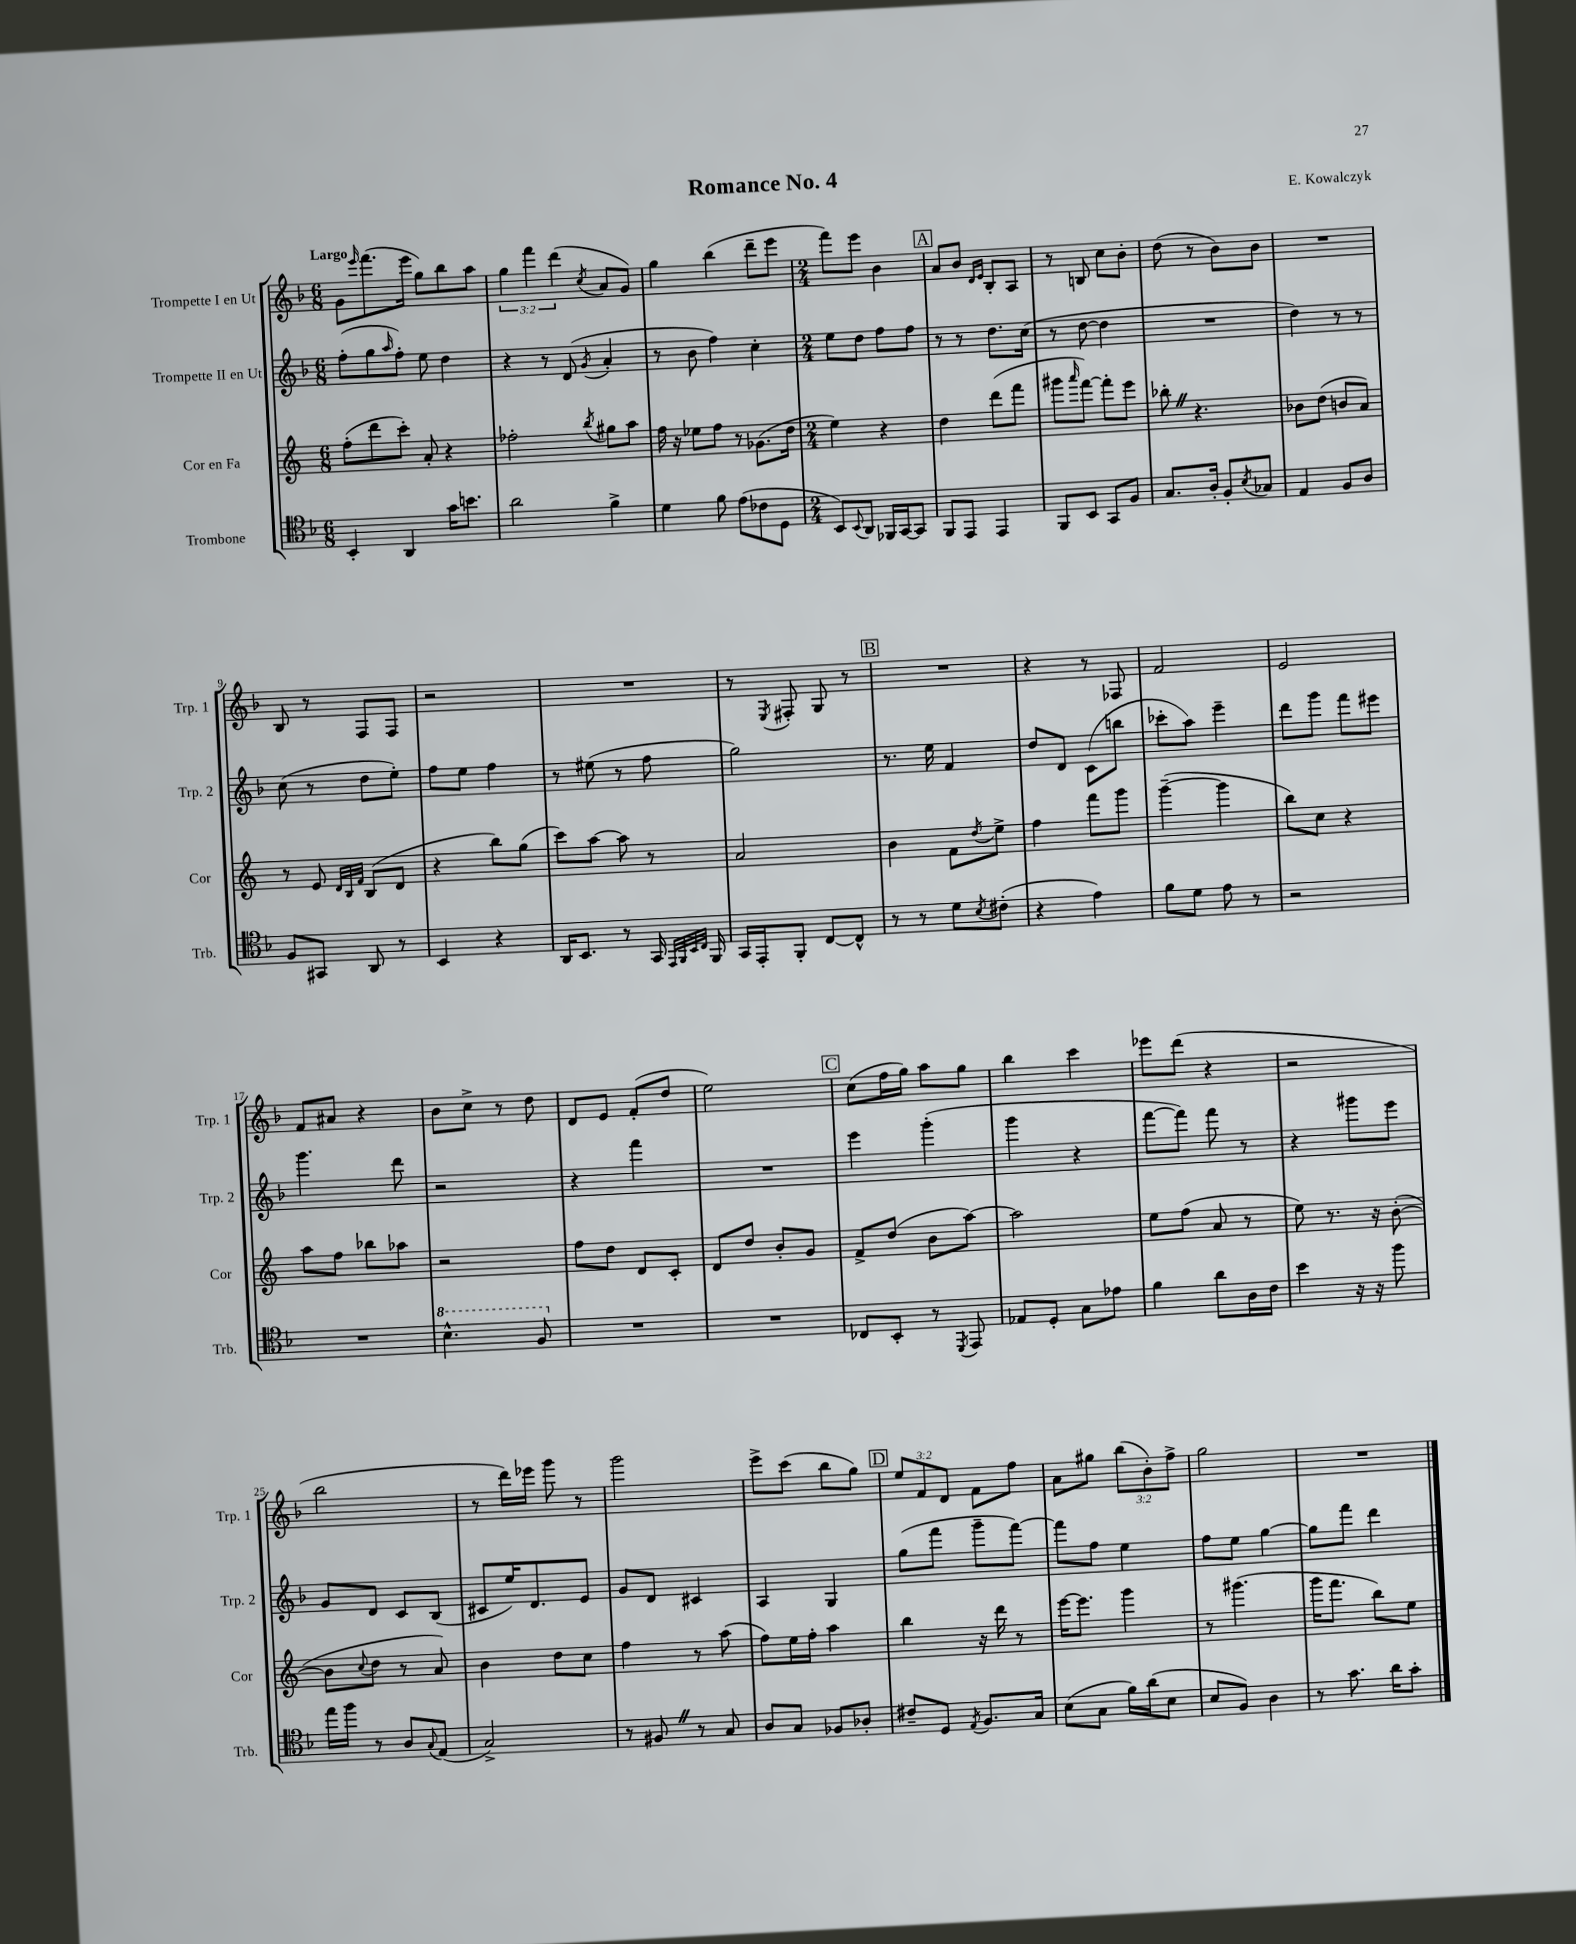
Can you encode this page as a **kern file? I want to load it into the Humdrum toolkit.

**kern	**kern	**kern	**kern
*staff4	*staff3	*staff2	*staff1
*clefC4	*clefG2	*clefG2	*clefG2
*k[b-]	*k[]	*k[b-]	*k[b-]
*M6/8	*M6/8	*M6/8	*M6/8
4BB-'	(8ff'	(8ff'	8g
.	.	.	16qqeee
.	8ddd	8gg	(8.fff
.	.	16qqaa	.
4AA	8ccc')	8ff')	.
.	.	.	16eee
.	8a'	8ee	8gg)
16g	4r	4dd	8bb-
8.b	.	.	.
.	.	.	8aa
=	=	=	=
2a	2ff-'	4r	6gg
.	.	.	6fff
.	.	8r	.
.	.	.	(6ddd
.	.	(8d	.
.	8qbb	8qg	8qcc
4f^	8gg#	4a'	8a
.	8aa	.	8g)
=	=	=	=
4d	16ff	8r	4gg
.	16r	.	.
.	8ee-	8b-	.
8f	8ff	4ff)	(4bb-
(8e	8r	.	.
8c-	(8.g-	4cc'	8ddd~
8D	.	.	8eee
.	16dd	.	.
=	=	=	=
*M2/4	*M2/4	*M2/4	*M2/4
8BB-)	4ee)	8ee	8fff)
8qqBB-	.	.	.
8AA	.	8dd	8eee
16FF-	4r	8ff	4b-
[16GG	.	.	.
8GG]	.	8ff	.
=	=	=	=
8FF	4dd	8r	8a
8EE	.	8r	8b-
.	.	.	16qqd
.	.	.	16qqe
4EE	(8ddd	8.dd	8B-'
.	8fff	.	8A
.	.	(16cc	.
=	=	=	=
8FF	8ggg#	8r	8r
.	16qqaaa	.	.
8BB-	[8fff)	[8dd	8B
8GG	8fff']	4dd]	8cc
8F	8eee	.	8b-'
=	=	=	=
8.G	8bb-'	2r	(8dd
.	4.r	.	8r
16A'	.	.	.
8F'	.	.	8b-)
8qB-	.	.	.
8G-	.	.	8b-
=	=	=	=
4E	8b-	4dd)	2r
.	(8dd	.	.
8F	8b	8r	.
8A	8a)	8r	.
=	=	=	=
8F	8r	(8cc	8B-
8GG#	8e	8r	8r
.	32qqd	.	.
.	32qqB	.	.
.	32qqf	.	.
8AA	(8B	8dd	8F
8r	8d	8ee')	8F
=	=	=	=
4BB-	4r	8ff	2r
.	.	8ee	.
4r	8bb)	4ff	.
.	(8gg	.	.
=	=	=	=
16AA	8ccc)	8r	2r
8.BB-	.	.	.
.	[8aa	(8ee#	.
8r	8aa]	8r	.
16GG	8r	8ff	.
32qqEE	.	.	.
32qqFF	.	.	.
32qqBB-	.	.	.
32qqC	.	.	.
16FF	.	.	.
=	=	=	=
16GG	2a	2gg)	8r
16EE'	.	.	.
.	.	.	8qE
8FF'	.	.	8F#'
[8C	.	.	8G
8C^^]	.	.	8r
=	=	=	=
8r	4b	8.r	2r
8r	.	.	.
.	.	16ee	.
8d	8f	4f	.
8qB-	8qdd	.	.
(8c#'	8ee^	.	.
=	=	=	=
4r	4ff	8dd	4r
.	.	8d	.
4e)	8fff	(8c	8r
.	8ggg	8bb	8F-
=	=	=	=
8f	([4ggg~	8ccc-'	2f
8d	.	8aa)	.
8e	4ggg]	4eee~	.
8r	.	.	.
=	=	=	=
2r	8bb)	8ddd	2e
.	8cc	8ggg	.
.	4r	8fff	.
.	.	8eee#	.
=	=	=	=
2r	8aa	4.ggg	8f
.	8ff	.	8a#
.	8bb-	.	4r
.	8aa-	8ddd	.
=	=	=	=
4.b-^^	2r	2r	8b-
.	.	.	8cc^
.	.	.	8r
8f	.	.	8dd
=	=	=	=
2r	8ff	4r	8d
.	8dd	.	8e
.	8d	4fff	(8f'
.	8c'	.	8dd
=	=	=	=
2r	8d	2r	2ee)
.	8dd	.	.
.	8b'	.	.
.	8g	.	.
=	=	=	=
8C-	8f^	4eee	(8cc
8BB-'	(8dd	.	16ff
.	.	.	16gg)
8r	8b	(4ggg'	8aa
8qDD	.	.	.
8EE	[8aa)	.	8gg
=	=	=	=
8E-	2aa]	4ggg	4bb-
8D'	.	.	.
8G	.	4r	4ccc
8e-	.	.	.
=	=	=	=
4f	8ee	[8fff	8eee-
.	(8ff	8fff])	(8ddd
8a	8a	8fff	4r
16A	8r	8r	.
16c	.	.	.
=	=	=	=
4b-	8ee)	4r	2r
.	8.r	.	.
16r	.	8ggg#	.
16r	16r	.	.
8ff	([8b'	8eee	.
=	=	=	=
16ee	8b]	8g	2bb-
16ff	.	.	.
.	8qqcc	.	.
8r	8dd	8d	.
8A	8r	8c	.
8qqG	.	.	.
(8E	8a)	(8B-	.
=	=	=	=
2G^)	4b	8c#	8r
.	.	16ee)	16ddd)
.	.	8.d	16eee-
.	8dd	.	8ggg
.	8cc	8e	8r
=	=	=	=
8r	4ff	8g	2ggg
8F#	.	8d	.
8r	8r	4c#	.
8G	(8aa	.	.
=	=	=	=
8A	8ff)	4A	8eee^
8G	16ee	.	(8ccc
.	16ff'	.	.
8F-	4aa	4G	8bb-
8A-'	.	.	8gg)
=	=	=	=
8c#~	4bb	(8gg	12ee
.	.	.	12f
8D	.	8fff	.
.	.	.	12d
8qE	.	.	.
8.F	16r	8ggg~	8f
.	16ddd	.	.
.	8r	[8fff)	8ff
16G	.	.	.
=	=	=	=
(8B-	[16eee	8fff]	8a
.	8.eee]	.	.
8G	.	8ff	8gg#
16f)	4ggg	4ee	(12bb-
(16a	.	.	.
.	.	.	12b-')
8B-	.	.	.
.	.	.	12ff^
=	=	=	=
8B-	8r	8ff	2gg
8F)	(4.ggg#	8ee	.
4A	.	[4gg	.
=	=	=	=
8r	16ggg	8gg]	2r
.	8.fff	.	.
8.g	.	8fff	.
.	8bb)	4ddd	.
16a	.	.	.
8g'	8ee	.	.
==	==	==	==
*-	*-	*-	*-
